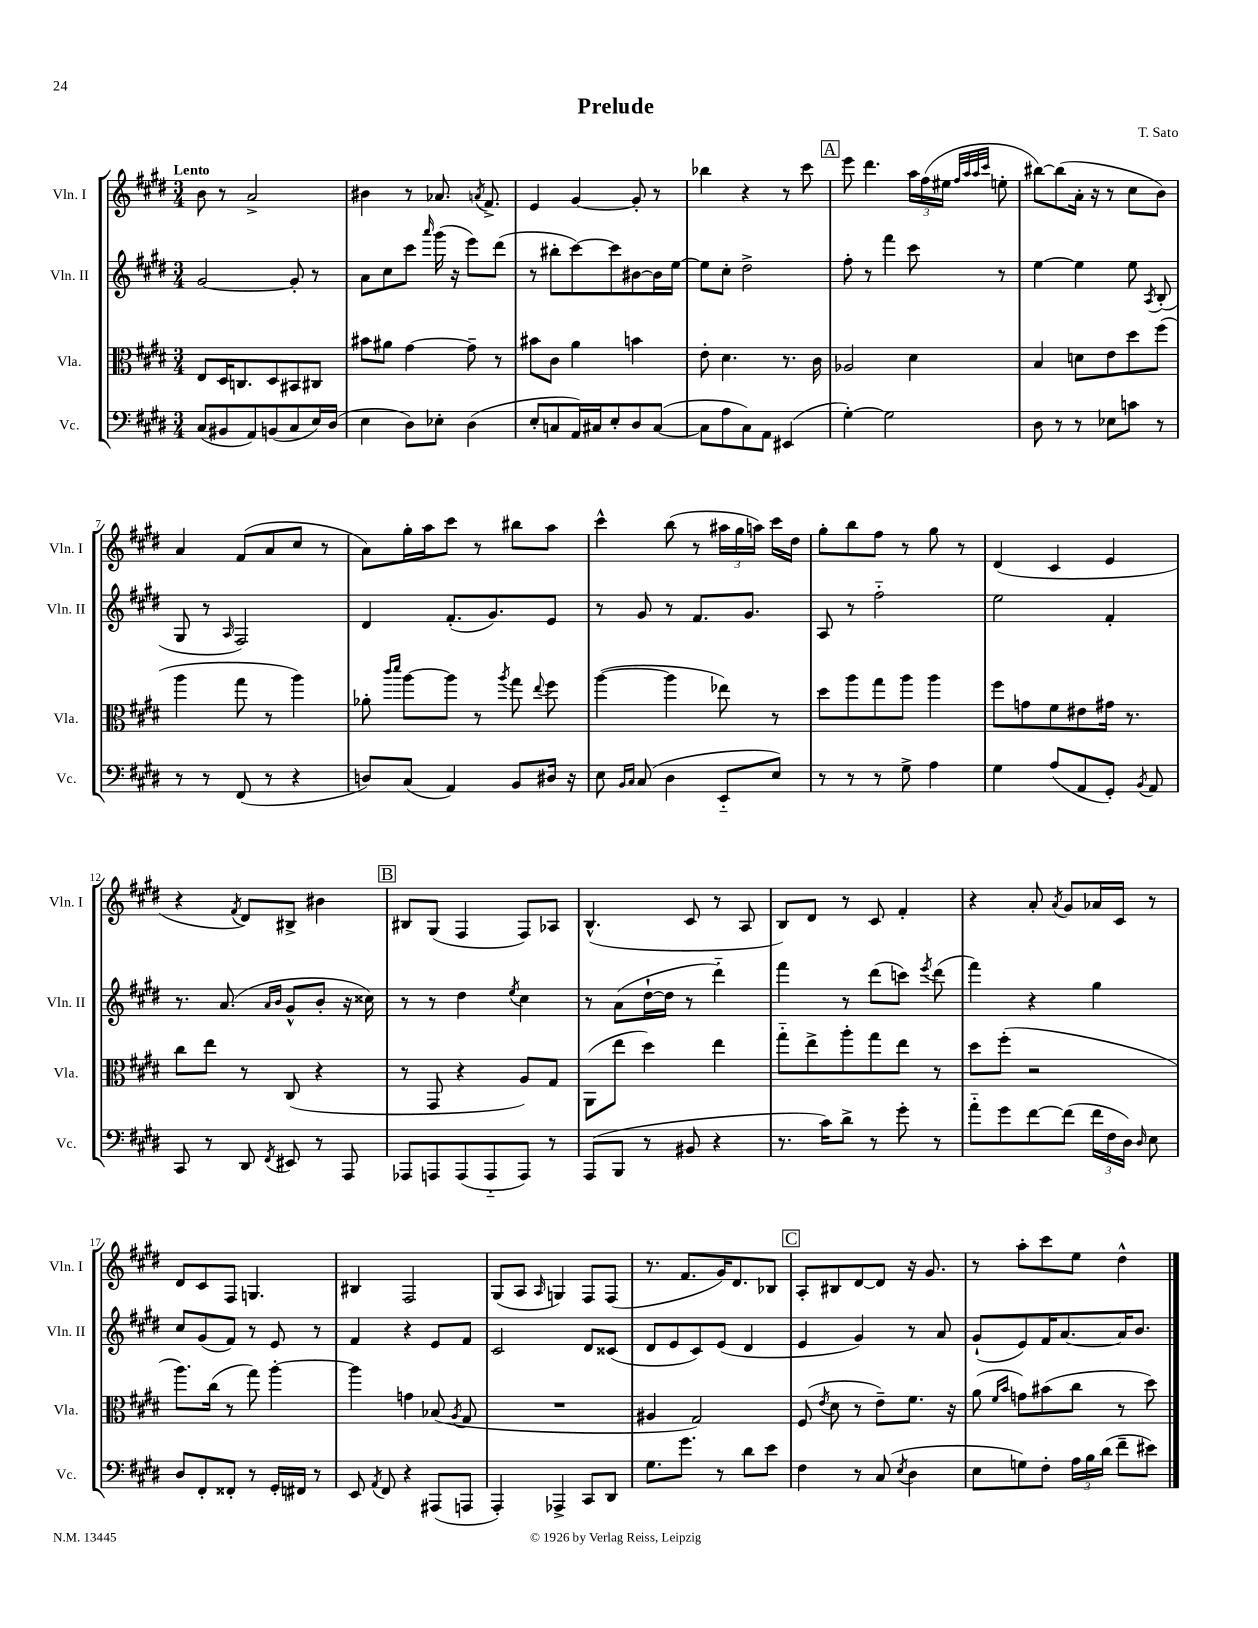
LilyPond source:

\header { title = "Prelude" composer = "T. Sato" }
<<
\new StaffGroup <<
\new Staff = "s0" \with { instrumentName = "Vln. I" shortInstrumentName = "Vln. I" } {
    \clef treble \key e \major \numericTimeSignature \time 3/4 \tempo "Lento"
    \autoBeamOff b'8 r8 a'2-> |
    bis'4 r8 aes'8. \acciaccatura { a'8 } fis'8.-> |
    e'4 gis'4~ gis'8-. r8 |
    bes''4 r4 r8 cis'''8 |
    \mark \markup { \box "A" } e'''8 dis'''4. \tuplet 3/2 { a''16[ fis''16( eis''16] } \grace { fis''32[ a''32 a''32 cis'''32] } e''8-. |
    bis''8[~) bis''8( a'16]-. r16 r8 cis''8[ b'8]) |
    a'4 fis'8[( a'8 cis''8] r8 |
    a'8[) gis''16-. a''16 cis'''8] r8 bis''8[ a''8] |
    cis'''4-^ b''8( r8 \tuplet 3/2 { ais''16[ gis''16 a''16]) } cis'''16[ dis''16] |
    gis''8[-. b''8 fis''8] r8 gis''8 r8 |
    dis'4( cis'4 e'4 |
    r4 \acciaccatura { fis'8 } dis'8[) bis8]-> bis'4 |
    \mark \markup { \box "B" } bis8[ gis8]( fis4 fis8[) aes8] |
    b4.-^( cis'8 r8 a8 |
    b8[) dis'8] r8 cis'8 fis'4-. |
    r4 a'8-. \acciaccatura { a'8 } gis'8[ aes'16 cis'16] r8 |
    dis'8[ cis'8 fis8] g4. |
    bis4 fis2 |
    gis8[( a8] \grace { a16 } g4) fis8[ fis8]( |
    r8. fis'8.[ gis'16) dis'8. bes8] |
    \mark \markup { \box "C" } a8[-. bis8 dis'8~ dis'8] r16 gis'8. |
    r8 a''8[-. cis'''8 e''8] dis''4-^ \bar "|." |
}
\new Staff = "s1" \with { instrumentName = "Vln. II" shortInstrumentName = "Vln. II" } {
    \clef treble \key e \major \numericTimeSignature \time 3/4
    \autoBeamOff gis'2~ gis'8-. r8 |
    a'8[ cis''8 cis'''8] \grace { a'''16 } gis'''16( r16 e'''8[) dis'''8]( |
    r8 bis''8[-. cis'''8~) cis'''8 bis'8~ bis'16 e''16]~ |
    e''8[ cis''8]-. dis''2-> |
    \mark \markup { \box "A" } fis''8-. r8 fis'''4 cis'''8 r8 |
    e''4~ e''4 e''8 \acciaccatura { a8 } b8-.( |
    gis8 r8 \grace { a16 } fis2) |
    dis'4 fis'8.[-.( gis'8.) e'8] |
    r8 gis'8 r8 fis'8.[ gis'8.] |
    a8 r8 fis''2-_ |
    e''2 fis'4-. |
    r8. a'8.( \grace { a'16[ b'16] } gis'8[-^ b'8]-. r16 cisis''16) |
    \mark \markup { \box "B" } r8 r8 dis''4 \acciaccatura { e''8 } cis''4 |
    r8 a'8[( dis''16~-! dis''16] r8 dis'''4-_) |
    fis'''4 r8 dis'''8[( c'''8]) \acciaccatura { e'''8 } dis'''8( |
    fis'''4) r4 gis''4 |
    cis''8[ gis'8( fis'8]) r8 e'8 r8 |
    fis'4 r4 e'8[ fis'8] |
    cis'2 dis'8[ cisis'8]( |
    dis'8[ e'8 cis'8) e'8]( dis'4 |
    \mark \markup { \box "C" } e'4 gis'4) r8 a'8 |
    gis'8[-!( e'8) fis'16 a'8.~ a'16 b'8.] \bar "|." |
}
\new Staff = "s2" \with { instrumentName = "Vla." shortInstrumentName = "Vla." } {
    \clef alto \key e \major \numericTimeSignature \time 3/4
    \autoBeamOff e8[ dis16 c8. dis8 bis,8 cis8] |
    bis'8[ ais'8] gis'4~ gis'8-- r8 |
    bis'8[ cis'8] a'4 b'4 |
    e'8-. dis'4. r8. cis'16 |
    \mark \markup { \box "A" } aes2 dis'4 |
    b4 d'8[ e'8 dis''8 fis''8]( |
    a''4 gis''8 r8 a''4) |
    aes'8-. \grace { cis'''16[ dis'''16] } a''8[~ a''8] r8 \acciaccatura { a''8 } gis''8 \appoggiatura { e''8 } fis''8 |
    a''4~( a''4 ees''8) r8 |
    dis''8[ a''8 gis''8 a''8] a''4 |
    fis''8[ g'8 fis'8 eis'8 gis'16] r8. |
    cis''8[ e''8] r8 cis8( r4 |
    \mark \markup { \box "B" } r8 gis,8 r4 a8[) gis8] |
    a,8[( e''8] dis''4) e''4 |
    gis''8[-_ e''8-> a''8-. gis''8 e''8] r8 |
    dis''8[ fis''8]-.( r2 |
    a''8.[) cis''16]( r8 gis''8) a''4~-. |
    a''4 g'4 bes8( \acciaccatura { a8 } gis8 |
    R2. |
    ais4 gis2) |
    \mark \markup { \box "C" } fis8( \acciaccatura { e'8 } dis'8 r8 e'8[--) fis'8.] r16 |
    a'8( \grace { fis'16[ b'16] } g'8[) bis'8( cis''8] r8 dis''8) \bar "|." |
}
\new Staff = "s3" \with { instrumentName = "Vc." shortInstrumentName = "Vc." } {
    \clef bass \key e \major \numericTimeSignature \time 3/4
    \autoBeamOff cis8[( bis,8 a,8) b,8( cis8 e16) dis16]( |
    e4 dis8[) ees8]-. dis4( |
    e8[-. c8 a,16) cis16 e8-. dis8 cis8]~( |
    cis8[ a8 cis8) a,8] eis,4( |
    \mark \markup { \box "A" } gis4~-.) gis2 |
    dis8 r8 r8 ees8[ c'8] r8 |
    r8 r8 fis,8( r8 r4 |
    d8[) cis8]( a,4) b,8[ dis16] r16 |
    e8 \grace { b,16[ cis16] } cis8( dis4 e,8[-_ e8]) |
    r8 r8 r8 gis8-> a4 |
    gis4 a8[( a,8 gis,8]-.) \acciaccatura { b,8 } a,8 |
    cis,8 r8 dis,8 \acciaccatura { fis,8 } eis,8 r8 a,,8 |
    \mark \markup { \box "B" } aes,,8[ a,,8 a,,8( a,,8-_ a,,8]) r8 |
    a,,8[( b,,8] r8 bis,8 r4 |
    r8. cis'16[) dis'8]-> r8 gis'8-. r8 |
    a'8[-_ gis'8 fis'8~ fis'8]( \tuplet 3/2 { fis'16[ fis16 dis16]) } \grace { dis16 } e8 |
    dis8[ fis,8-. fisis,8]-. r8 gis,16[-. fis,16] r8 |
    e,8 \acciaccatura { a,8 } fis,8 r4 ais,,8[( a,,8] |
    a,,4-.) aes,,4-> cis,8[ dis,8] |
    gis8.[ gis'8.] r8 dis'8[ e'8] |
    \mark \markup { \box "C" } fis4 r8 cis8( \acciaccatura { e8 } dis4 |
    e8[ g8) fis8]-. \tuplet 3/2 { a16[ b16 dis'16]( } fis'8[-- eis'8]) \bar "|." |
}
>>
>>
